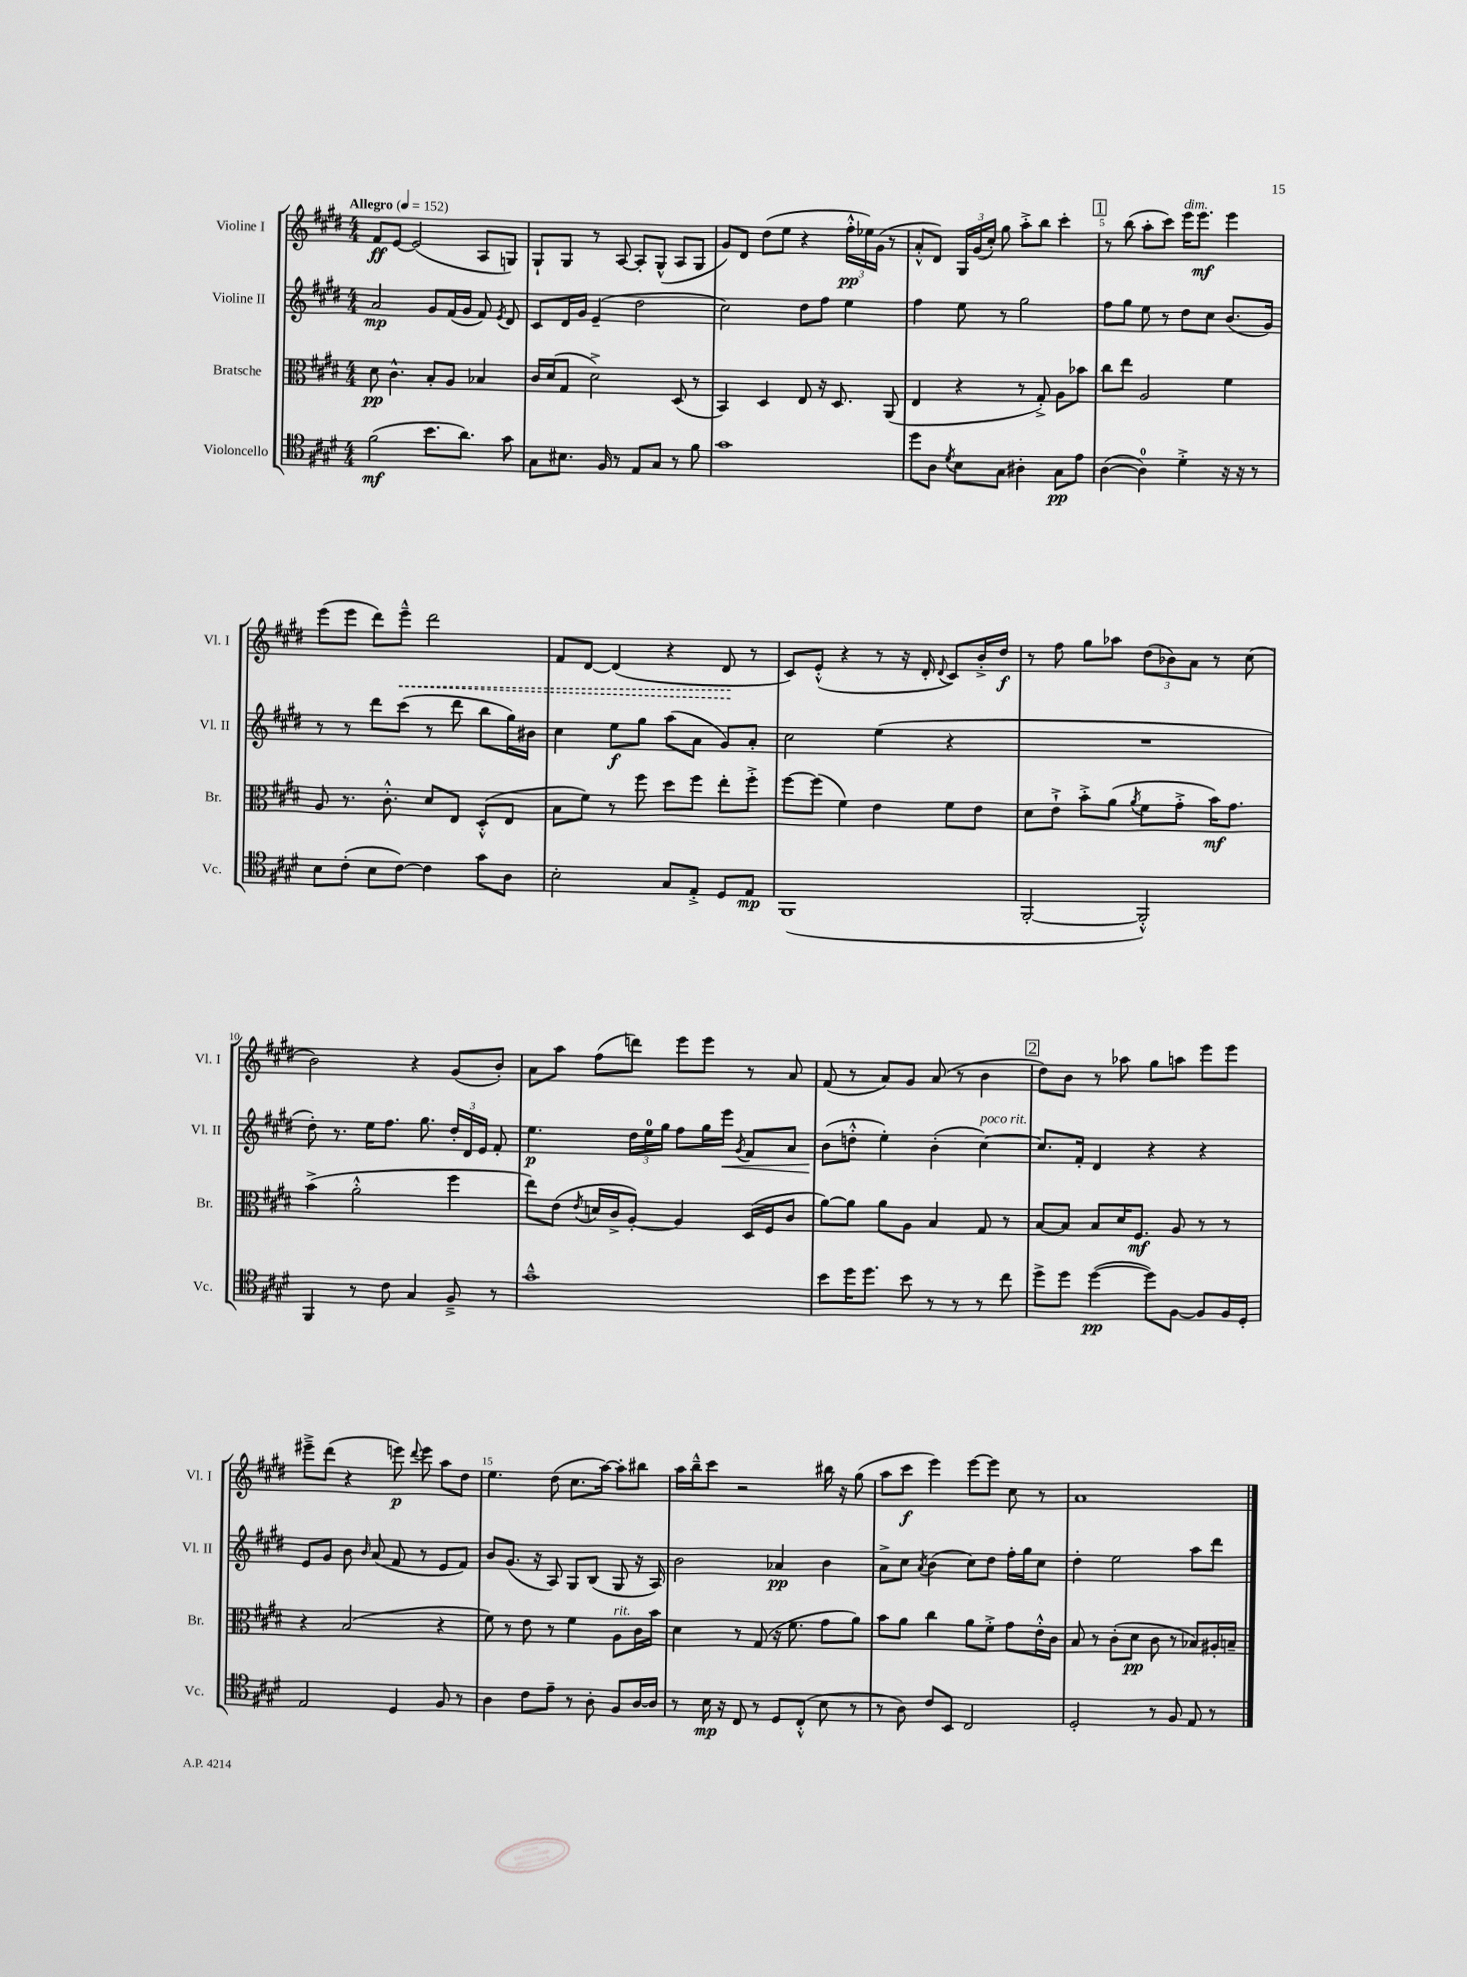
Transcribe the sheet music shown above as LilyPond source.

<<
\new StaffGroup <<
\new Staff = "s0" \with { instrumentName = "Violine I" shortInstrumentName = "Vl. I" } {
    \clef treble \key e \major \numericTimeSignature \time 4/4 \tempo "Allegro" 4 = 152
    \autoBeamOff fis'8[\ff e'8]~ e'2( a8[ g8]) |
    gis8[-! gis8] r8 a8~ a8[-. gis8]-^( a8[ gis8] |
    gis'8[) dis'8] dis''8[( e''8] r4 \tuplet 3/2 { fis''16[-.-^\pp ees''16) gis'16]( } r8 |
    a'8[-.-^ dis'8]) \tuplet 3/2 { gis16[ gis'16( cis''16]-.) } gis''8 a''8[-.-> b''8] cis'''4-. |
    \mark \markup { \box "1" } r8 b''8( a''8[-. cis'''8]) e'''16[^\markup { \italic "dim." } e'''8.]\mf e'''4 |
    e'''8[( e'''8] dis'''8[) \once \override Hairpin.style = #'dashed-line e'''8]---^\< dis'''2 |
    fis'8[ dis'8]~ dis'4( r4 dis'8\! r8 |
    cis'8[) e'8]-.-^( r4 r8 r16 dis'16-. \appoggiatura { dis'8 } cis'8[) b'16-.-> dis''16]\f |
    r8 fis''8 gis''8[ aes''8] \tuplet 3/2 { dis''8[( bes'8) a'8] } r8 cis''8( |
    b'2) r4 gis'8[( b'8]-.) |
    a'8[ a''8] fis''8[( d'''8]) e'''8[ e'''8] r8 a'8 |
    fis'8( r8 a'8[) gis'8] a'8( r8 b'4 |
    \mark \markup { \box "2" } dis''8[) b'8] r8 aes''8 gis''8[ a''8] e'''8[ e'''8] |
    eis'''8[---> dis'''8]( r4 e'''8\p) \appoggiatura { dis'''8 } e'''8 a''8[ dis''8] |
    e''4. dis''8( cis''8.[ a''16]~) a''8[-. bis''8] |
    a''16[ b''16---^ cis'''8] r2 bis''16 r16 gis''8( |
    a''8[ cis'''8]\f e'''4) e'''8[~ e'''8] cis''8 r8 |
    a'1 \bar "|." |
}
\new Staff = "s1" \with { instrumentName = "Violine II" shortInstrumentName = "Vl. II" } {
    \clef treble \key e \major \numericTimeSignature \time 4/4
    \autoBeamOff a'2\mp gis'8[ fis'16( gis'16] fis'8) \acciaccatura { e'8 } dis'8 |
    cis'8[ dis'16 gis'16] e'4--( dis''2 |
    cis''2) dis''8[ fis''8] e''4 |
    fis''4 e''8 r8 gis''2 |
    \mark \markup { \box "1" } fis''8[ gis''8] e''8 r8 dis''8[ cis''8] b'8.[( gis'16]) |
    r8 r8 dis'''8[ cis'''8]( r8 dis'''8 b''8[ gis''16) bis'16] |
    cis''4 e''8[\f gis''8] a''8[( a'8] gis'8[) a'8]-. |
    cis''2 e''4( r4 |
    R1 |
    dis''8-.) r8. e''16[ fis''8.] gis''8. \tuplet 3/2 { dis''16[-. dis'16 e'16] } fis'8-. |
    e''4.\p \tuplet 3/2 { dis''16[ e''16-0 gis''16] } fis''8[ gis''16 e'''16]\< \acciaccatura { gis'8 } fis'8[ a'8] |
    b'8[\!( d''8]-.-^ e''4-.) b'4-.( cis''4~^\markup { \italic "poco rit." }) |
    \mark \markup { \box "2" } cis''8.[ fis'16]-. dis'4 r4 r4 |
    e'8[ gis'8] b'8 \grace { b'16 } a'8( fis'8 r8 e'8[ fis'8]) |
    b'8[ gis'8.]( r16 a8) gis8[ b8]( gis8 r16 a16) |
    b'2 aes'4\pp b'4 |
    a'8[-> cis''8] \acciaccatura { a'8 } b'4( cis''8[) dis''8] fis''16[-. gis''16 cis''8] |
    dis''4-. e''2 a''8[ dis'''8] \bar "|." |
}
\new Staff = "s2" \with { instrumentName = "Bratsche" shortInstrumentName = "Br." } {
    \clef alto \key e \major \numericTimeSignature \time 4/4
    \autoBeamOff dis'8\pp cis'4.-^ b8[-. a8] bes4 |
    cis'16[ dis'16( gis8] dis'2->) dis8( r8 |
    b,4) dis4 e8 r16 dis8. a,8( |
    e4 r4 r8 gis8-.->) a8[ bes'8] |
    \mark \markup { \box "1" } cis''8[ e''8] a2 fis'4 |
    a8 r8. cis'8.-.-^ dis'8[ e8] dis8[-.-^( e8] |
    b8[ fis'8]) r8 fis''8 dis''8[ fis''8] e''8[-. fis''8]-.-> |
    fis''8[~ fis''8]( fis'4) e'4 fis'8[ e'8] |
    dis'8[ e'8]-!-> b'8[-.-> a'8]( \acciaccatura { a'8 } fis'8[ gis'8]-.-> b'16[\mf) gis'8.] |
    b'4->( a'2-.-^ fis''4 |
    e''8[) e'8]( \acciaccatura { e'8 } d'16[ cis'16-> a8]~-.) a4 dis16[( fis16 cis'8] |
    a'8[~) a'8] a'8[ a8] b4 gis8 r8 |
    \mark \markup { \box "2" } b8[~ b8] b8[ dis'16 fis8.]\mf a8 r8 r8 |
    r4 b2( r4 |
    fis'8) r8 e'8 r8 fis'4 a8[^\markup { \italic "rit." } cis'16 b'16] |
    dis'4 r8 gis8( r16 fis'8. gis'8[ a'8]) |
    b'8[ a'8] cis''4 a'8[ fis'8]-.-> gis'8[ e'16-.-^ cis'16] |
    b8 r8 cis'8[-.( dis'8]\pp cis'8 r8 bes8[) ais16-. b16]-- \bar "|." |
}
\new Staff = "s3" \with { instrumentName = "Violoncello" shortInstrumentName = "Vc." } {
    \clef tenor \key e \major \numericTimeSignature \time 4/4
    \autoBeamOff fis'2\mf( b'8.[ a'8.]) gis'8 |
    gis8[ bis8.] fis16 r8 e8[ gis8] r8 fis'8 |
    gis'1 |
    dis''8[ a8] \acciaccatura { dis'8 } b8[ gis8] ais4-. gis8[\pp e'8] |
    \mark \markup { \box "1" } a4~( a4-0) dis'4-.-> r16 r16 r8 |
    b8[ cis'8]-.( b8[ cis'8]~) cis'4 gis'8[ a8] |
    b2-. gis8[ e8]-.-> dis8[ e8]\mp |
    fis,1( |
    fis,2~-. fis,2-.-^) |
    fis,4 r8 cis'8 gis4 fis8---> r8 |
    gis'1---^ |
    b'8[ dis''16 dis''8.] b'8 r8 r8 r8 cis''8 |
    \mark \markup { \box "2" } dis''8[-> dis''8] dis''4~\pp( dis''8[) fis8]~ fis8[ fis16 dis16]-. |
    e2 dis4 fis8 r8 |
    a4 cis'8[ e'8]-- r8 a8-. fis8[ a16~ a16] |
    r8 b16\mp r16 cis8 r8 dis8[ cis8]-.-^( b8 r8 |
    r8 a8) cis'8[ b,8] cis2 |
    dis2-. r8 fis8 e8 r8 \bar "|." |
}
>>
>>
\layout { \context { \Score \override BarNumber.break-visibility = ##(#f #t #t) barNumberVisibility = #(every-nth-bar-number-visible 5) } }
